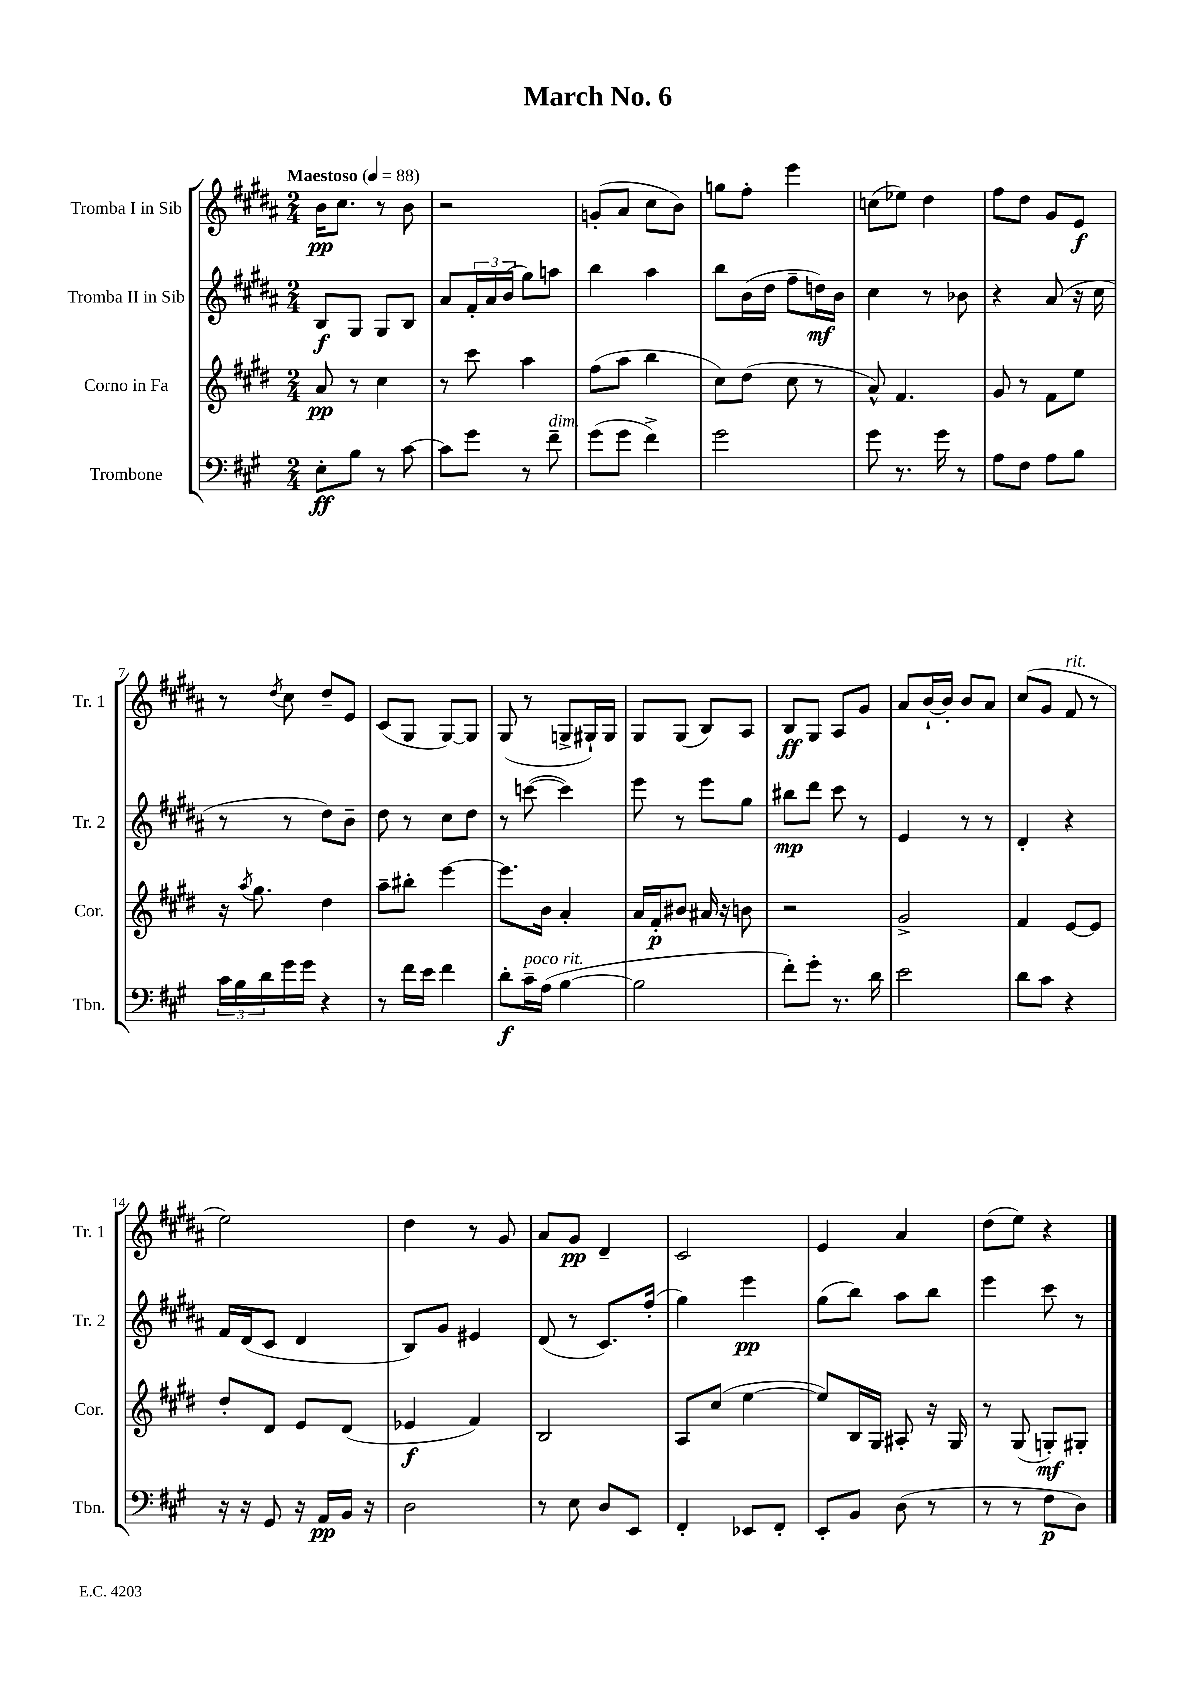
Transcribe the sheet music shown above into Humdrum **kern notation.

**kern	**dynam	**kern	**dynam	**kern	**dynam	**kern	**dynam
*part4	*part4	*part3	*part3	*part2	*part2	*part1	*part1
*staff4	*staff4	*staff3	*staff3	*staff2	*staff2	*staff1	*staff1
*I"Trombone	*	*I"Corno in Fa	*	*I"Tromba II in Sib	*	*I"Tromba I in Sib	*
*I'Tbn.	*	*I'Cor.	*	*I'Tr. 2	*	*I'Tr. 1	*
*clefF4	*	*clefG2	*	*clefG2	*	*clefG2	*
*k[f#c#g#]	*	*k[f#c#g#d#]	*	*k[f#c#g#d#a#]	*	*k[f#c#g#d#a#]	*
*M2/4	*	*M2/4	*	*M2/4	*	*M2/4	*
*MM88	*	*MM88	*	*MM88	*	*MM88	*
=1	=1	=1	=1	=1	=1	=1	=1
!	!	!	!	!	!	!LO:TX:a:B:t=Maestoso	!
8E'\L	ff	8a/	pp	8B/L	f	16b\KL	pp
.	.	.	.	.	.	8.cc#\J	.
8B\J	.	8r	.	8G#/J	.	.	.
8r	.	4cc#\	.	8G#/L	.	8r	.
[8c#\	.	.	.	8B/J	.	8b\	.
=2	=2	=2	=2	=2	=2	=2	=2
8c#\L]	.	8r	.	8a#/L	.	2r	.
8g#\J	.	8ccc#\	.	24f#'/L	.	.	.
.	.	.	.	24a#/	.	.	.
.	.	.	.	(24b/JJ	.	.	.
8r	.	4aa\	.	8gg#\L)	.	.	.
!LO:TX:a:i:t=dim.	!	!	!	!	!	!	!
8f#~\	.	.	.	8aan\J	.	.	.
=3	=3	=3	=3	=3	=3	=3	=3
(8g#\L	.	(8ff#\L	.	4bb\	.	(8gn'/L	.
8g#\J	.	8aa\J	.	.	.	8a#/J	.
4f#^\)	.	4bb\	.	4aa#\	.	8cc#\L	.
.	.	.	.	.	.	8b\J)	.
=4	=4	=4	=4	=4	=4	=4	=4
2g#\	.	8cc#\L)	.	8bb\L	.	8ggn\L	.
.	.	(8dd#\J	.	(16b\L	.	8ff#'\J	.
.	.	.	.	16dd#\JJ	.	.	.
.	.	8cc#\	.	8ff#~\L	.	4eee\	.
.	.	8r	.	16ddn\L)	mf	.	.
.	.	.	.	16b\JJ	.	.	.
=5	=5	=5	=5	=5	=5	=5	=5
8g#\	.	8a^^/)	.	4cc#\	.	(8ccn\L	.
8.r	.	4.f#/	.	.	.	8ee-X\J)	.
.	.	.	.	8r	.	4dd#\	.
16g#\	.	.	.	.	.	.	.
8r	.	.	.	8b-X\	.	.	.
=6	=6	=6	=6	=6	=6	=6	=6
8A\L	.	8g#/	.	4r	.	8ff#\L	.
8F#\J	.	8r	.	.	.	8dd#\J	.
8A\L	.	8f#\L	.	(8a#/	.	8g#/L	.
8B\J	.	8ee\J	.	16r	.	8e/J	f
.	.	.	.	16cc#\	.	.	.
!!LO:LB:g=z
=7	=7	=7	=7	=7	=7	=7	=7
24c#\LL	.	16r	.	8r	.	8r	.
24B\	.	.	.	.	.	.	.
.	.	8qaa/	.	.	.	.	.
.	.	8.gg#\	.	.	.	.	.
24d\	.	.	.	.	.	.	.
.	.	.	.	.	.	8qdd#/	.
16g#\	.	.	.	8r	.	8cc#\	.
16g#\JJ	.	.	.	.	.	.	.
4r	.	4dd#\	.	8dd#\L)	.	8dd#~/L	.
.	.	.	.	8b~\J	.	8e/J	.
=8	=8	=8	=8	=8	=8	=8	=8
8r	.	8aa~\L	.	8dd#\	.	(8c#/L	.
16f#\LL	.	8bb#X'\J	.	8r	.	8G#/J	.
16e\JJ	.	.	.	.	.	.	.
4f#\	.	[4eee\	.	8cc#\L	.	[8G#/L)	.
.	.	.	.	8dd#\J	.	8G#/J]	.
=9	=9	=9	=9	=9	=9	=9	=9
8d'\L	f	8.eee\L]	.	8r	.	(8G#/	.
!LO:TX:a:i:t=poco rit.	!	!	!	!	!	!	!
16c#~\L	.	.	.	([8cccn\	.	8r	.
(16A\JJ	.	16b\Jk	.	.	.	.	.
[4B\	.	4a'/	.	4ccc\])	.	8Gn^/L	.
.	.	.	.	.	.	16G#X`/L)	.
.	.	.	.	.	.	16G#/JJ	.
=10	=10	=10	=10	=10	=10	=10	=10
2B\]	.	16a/LL	.	8eee\	.	8G#/L	.
.	.	16f#'/J	p	.	.	.	.
.	.	8b#X/J	.	8r	.	(8G#/J	.
.	.	16a#X/	.	8eee\L	.	8B/L)	.
.	.	16r	.	.	.	.	.
.	.	8bn\	.	8gg#\J	.	8A#/J	.
=11	=11	=11	=11	=11	=11	=11	=11
8f#'\L)	.	2r	.	8bb#X\L	mp	8B/L	ff
8g#'\J	.	.	.	8ddd#\J	.	8G#/J	.
8.r	.	.	.	8ccc#\	.	8A#/L	.
.	.	.	.	8r	.	8g#/J	.
16d\	.	.	.	.	.	.	.
=12	=12	=12	=12	=12	=12	=12	=12
2e\	.	2g#^/	.	4e/	.	8a#/L	.
.	.	.	.	.	.	[16b`/L	.
.	.	.	.	.	.	16b'/JJ]	.
.	.	.	.	8r	.	8b/L	.
.	.	.	.	8r	.	8a#/J	.
=13	=13	=13	=13	=13	=13	=13	=13
8d\L	.	4f#/	.	4d#'/	.	(8cc#/L	.
8c#\J	.	.	.	.	.	8g#/J	.
!	!	!	!	!	!	!LO:TX:a:i:t=rit.	!
4r	.	[8e/L	.	4r	.	8f#/	.
.	.	8e/J]	.	.	.	8r	.
!!LO:LB:g=z
=14	=14	=14	=14	=14	=14	=14	=14
16r	.	8dd#'/L	.	16f#/LL	.	2ee\)	.
16r	.	.	.	(16d#/J	.	.	.
8GG#/	.	8d#/J	.	8c#/J	.	.	.
16r	.	8e/L	.	4d#/	.	.	.
16AA/LL	pp	.	.	.	.	.	.
16BB/JJ	.	(8d#/J	.	.	.	.	.
16r	.	.	.	.	.	.	.
=15	=15	=15	=15	=15	=15	=15	=15
2D\	.	4e-X/	f	8B/L)	.	4dd#\	.
.	.	.	.	8g#/J	.	.	.
.	.	4f#/)	.	4e#X/	.	8r	.
.	.	.	.	.	.	8g#/	.
=16	=16	=16	=16	=16	=16	=16	=16
8r	.	2B/	.	(8d#/	.	8a#/L	.
8E\	.	.	.	8r	.	8g#/J	pp
8D/L	.	.	.	8.c#/L)	.	4d#~/	.
8EE/J	.	.	.	.	.	.	.
.	.	.	.	(16ff#'/Jk	.	.	.
=17	=17	=17	=17	=17	=17	=17	=17
4FF#'/	.	8A/L	.	4gg#\)	.	2c#/	.
.	.	(8cc#/J	.	.	.	.	.
8EE-X/L	.	[4ee\	.	4eee\	pp	.	.
8FF#'/J	.	.	.	.	.	.	.
=18	=18	=18	=18	=18	=18	=18	=18
8EE'/L	.	8ee/L])	.	(8gg#\L	.	4e/	.
8BB/J	.	16B/L	.	8bb\J)	.	.	.
.	.	16G#/JJ	.	.	.	.	.
(8D\	.	8A#X'/	.	8aa#\L	.	4a#/	.
8r	.	16r	.	8bb\J	.	.	.
.	.	16G#/	.	.	.	.	.
=19	=19	=19	=19	=19	=19	=19	=19
8r	.	8r	.	4eee\	.	(8dd#\L	.
8r	.	(8G#/	.	.	.	8ee\J)	.
8F#\L	p	8Gn'/L)	mf	8ccc#\	.	4r	.
8D\J)	.	8G#X'/J	.	8r	.	.	.
==	==	==	==	==	==	==	==
*-	*-	*-	*-	*-	*-	*-	*-
